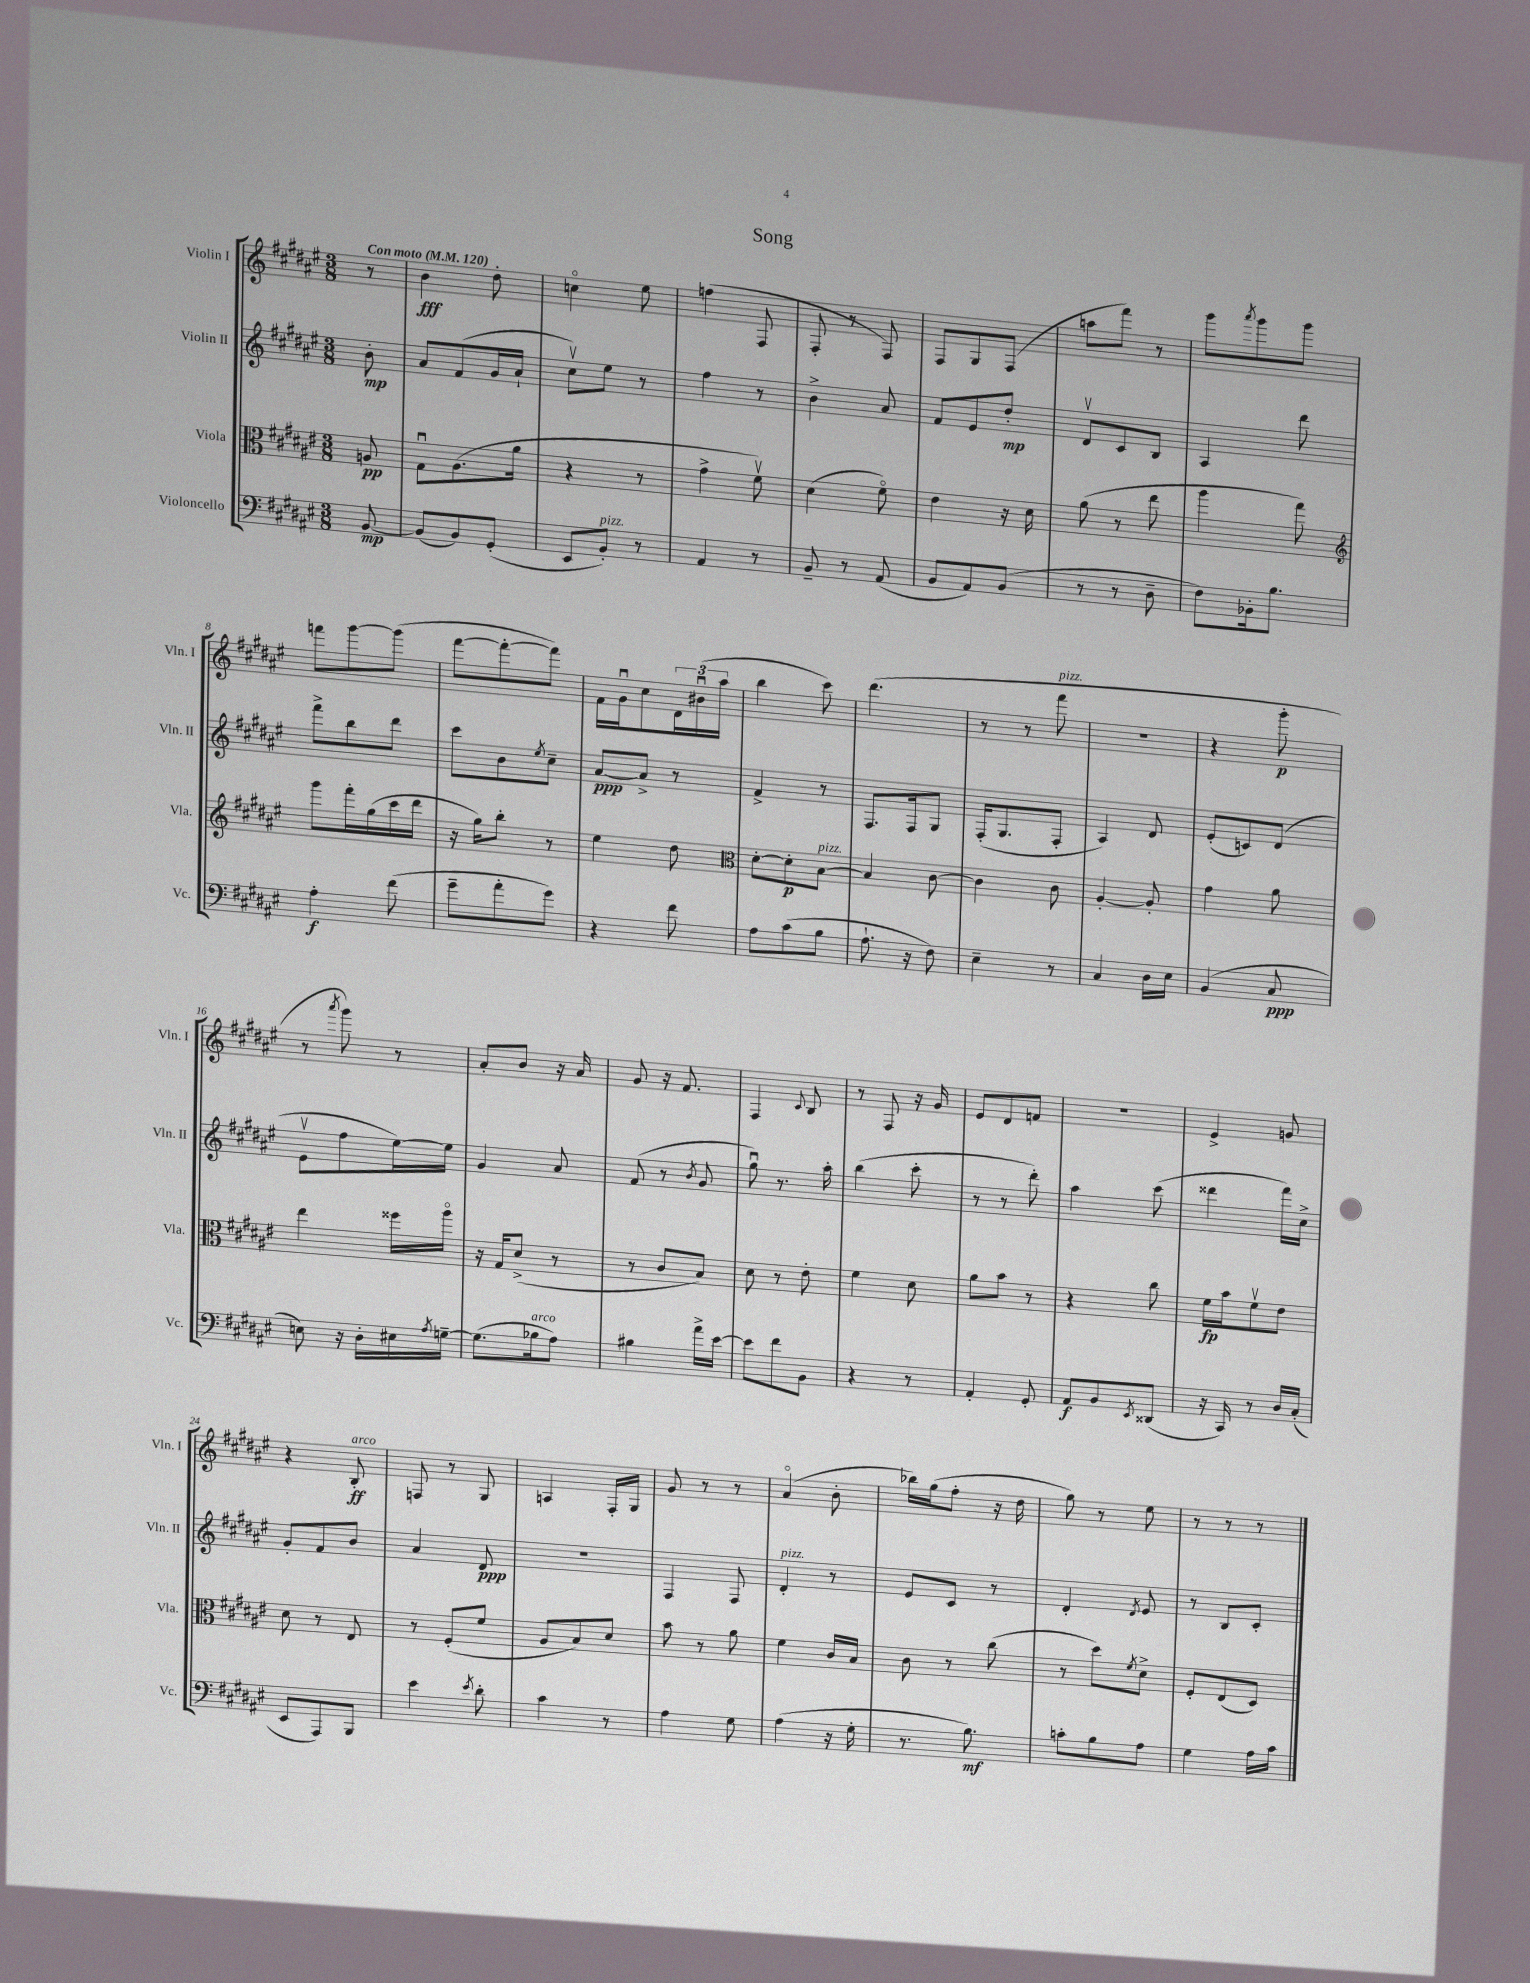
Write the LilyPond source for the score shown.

\header { title = "Song" }
<<
\new StaffGroup <<
\new Staff = "s0" \with { instrumentName = "Violin I" shortInstrumentName = "Vln. I" } {
    \clef treble \key fis \major \numericTimeSignature \time 3/8 \partial 8 \tempo "Con moto" 4 = 120
    r8 |
    b'4\fff dis''8-. |
    c''4\flageolet eis''8 |
    f''4( fis8 |
    fis8-. r8 fis8) |
    fis8 gis8 fis8( |
    a''8 fis'''8) r8 |
    gis'''8 \acciaccatura { ais'''8 } gis'''8 gis'''8 |
    f'''8 gis'''8~ gis'''8( |
    fis'''8~ fis'''8~-. fis'''8) |
    fis'16 gis'16\downbow cis''8 \tuplet 3/2 { dis'16 bis'16\downbow( ais''16 } |
    b''4 cis'''8) |
    dis'''4.( |
    r8 r8 fis'''8^\markup { \italic "pizz." } |
    R4. |
    r4 gis'''8-.\p |
    r8 \acciaccatura { ais'''8 } gis'''8) r8 |
    ais'8-. b'8 r16 ais'16 |
    gis'8 r16 fis'8. |
    fis4 \appoggiatura { cis'8 } b8 |
    r8 fis8 r16 gis'16 |
    eis'8 dis'8 f'8 |
    R4. |
    eis'4-> g'8 |
    r4 b8-.\ff^\markup { \italic "arco" } |
    f8 r8 gis8 |
    a4 fis16-. gis16 |
    gis'8 r8 r8 |
    ais'4\flageolet( b'8-. |
    bes''16) gis''16( fis''8-. r16 dis''16 |
    gis''8) r8 eis''8 |
    r8 r8 r8 \bar "|." |
}
\new Staff = "s1" \with { instrumentName = "Violin II" shortInstrumentName = "Vln. II" } {
    \clef treble \key fis \major \numericTimeSignature \time 3/8 \partial 8
    b'8-.\mp |
    ais'8 fis'8( gis'16 ais'16-! |
    cis''8\upbow) eis''8 r8 |
    fis''4 r8 |
    b'4-> ais'8 |
    fis'8 eis'8 dis''8-.\mp |
    dis'8\upbow cis'8 b8 |
    ais4 dis'''8 |
    fis'''8-> b''8 dis'''8 |
    cis'''8 b'8 \acciaccatura { eis''8 } cis''8-- |
    ais'8~\ppp ais'8-> r8 |
    fis'4-> r8 |
    fis8. fis16 gis8 |
    fis16-.( gis8. fis8-. |
    ais4) dis'8 |
    eis'8-.( c'8) dis'8( |
    eis'8\upbow fis''8 eis''16~) eis''16 |
    gis'4 ais'8 |
    fis'8( r8 \acciaccatura { b'8 } gis'8 |
    gis''8\downbow) r8. ais''16-. |
    b''4( cis'''8-. |
    r8 r8 dis'''8-.) |
    ais''4 cis'''8( |
    disis'''4 fis'''16) cis''16-> |
    gis'8-. fis'8 b'8 |
    ais'4 dis'8\ppp |
    R4. |
    fis4 fis8 |
    dis'4-.^\markup { \italic "pizz." } r8 |
    eis'8 cis'8 r8 |
    dis'4-. \acciaccatura { dis'8 } eis'8 |
    r8 b8 cis'8-. \bar "|." |
}
\new Staff = "s2" \with { instrumentName = "Viola" shortInstrumentName = "Vla." } {
    \clef alto \key fis \major \numericTimeSignature \time 3/8 \partial 8
    a8\pp |
    gis8\downbow ais8.( ais'16 |
    r4 r8 |
    gis'4-> fis'8\upbow) |
    dis'4( fis'8\flageolet) |
    eis'4 r16 dis'16 |
    ais'8( r8 eis''8 |
    ais''4 gis''8) |
    \clef treble gis'''8 fis'''16-. gis''16( cis'''16 dis'''16 |
    r16 gis''16) b''8-. r8 |
    eis''4 dis''8 |
    \clef alto dis'8~-. dis'8-.\p b8~^\markup { \italic "pizz." } |
    b4 cis'8~ |
    cis'4 cis'8 |
    ais4~-. ais8-. |
    gis'4 ais'8 |
    eis''4 fisis''16 ais''16\flageolet |
    r16 gis16 dis'8->( r8 |
    r8 cis'8 b8) |
    dis'8 r8 eis'8-. |
    fis'4 dis'8 |
    ais'8 b'8 r8 |
    r4 cis''8 |
    fis'16\fp b'16 fis'8\upbow eis'8 |
    dis'8 r8 eis8 |
    r8 fis8-.( fis'8 |
    ais8 b8) dis'8 |
    b'8 r8 ais'8 |
    fis'4 cis'16 b16 |
    cis'8 r8 cis''8( |
    r8 dis''8) \acciaccatura { fis'8 } dis'8-> |
    fis8-. eis8( dis8) \bar "|." |
}
\new Staff = "s3" \with { instrumentName = "Violoncello" shortInstrumentName = "Vc." } {
    \clef bass \key fis \major \numericTimeSignature \time 3/8 \partial 8
    b,8~\mp |
    b,8( b,8) gis,8-.( |
    eis,8 b,8-.^\markup { \italic "pizz." }) r8 |
    ais,4 r8 |
    b,8-- r8 ais,8( |
    b,8 ais,8) b,8( |
    r8 r8 dis8-- |
    fis8) bes,16-. b8. |
    ais4-.\f fis'8( |
    gis'8-- ais'8-. gis'8) |
    r4 fis'8 |
    ais8 cis'8( b8 |
    ais8.-! r16 fis8) |
    eis4-- r8 |
    cis4 dis16 eis16 |
    b,4( cis8\ppp |
    e8) r16 dis16-. eis16 \acciaccatura { ais8 } g16~-- |
    g8.( bes16^\markup { \italic "arco" } ais8) |
    bis4 ais'16-> eis'16~ |
    eis'8 fis'8 b,8 |
    r4 r8 |
    ais,4-. gis,8-. |
    ais,8\f b,8 \acciaccatura { eis,8 } disis,8( |
    r16 cis,16) r8 dis16 cis16-.( |
    eis,8 ais,,8) b,,8 |
    eis'4 \acciaccatura { eis'8 } dis'8-. |
    cis'4 r8 |
    ais4 gis8 |
    ais4( r16 gis16-. |
    r8. b8.\mf) |
    c'8-. b8 ais8 |
    gis4 ais16 cis'16 \bar "|." |
}
>>
>>
